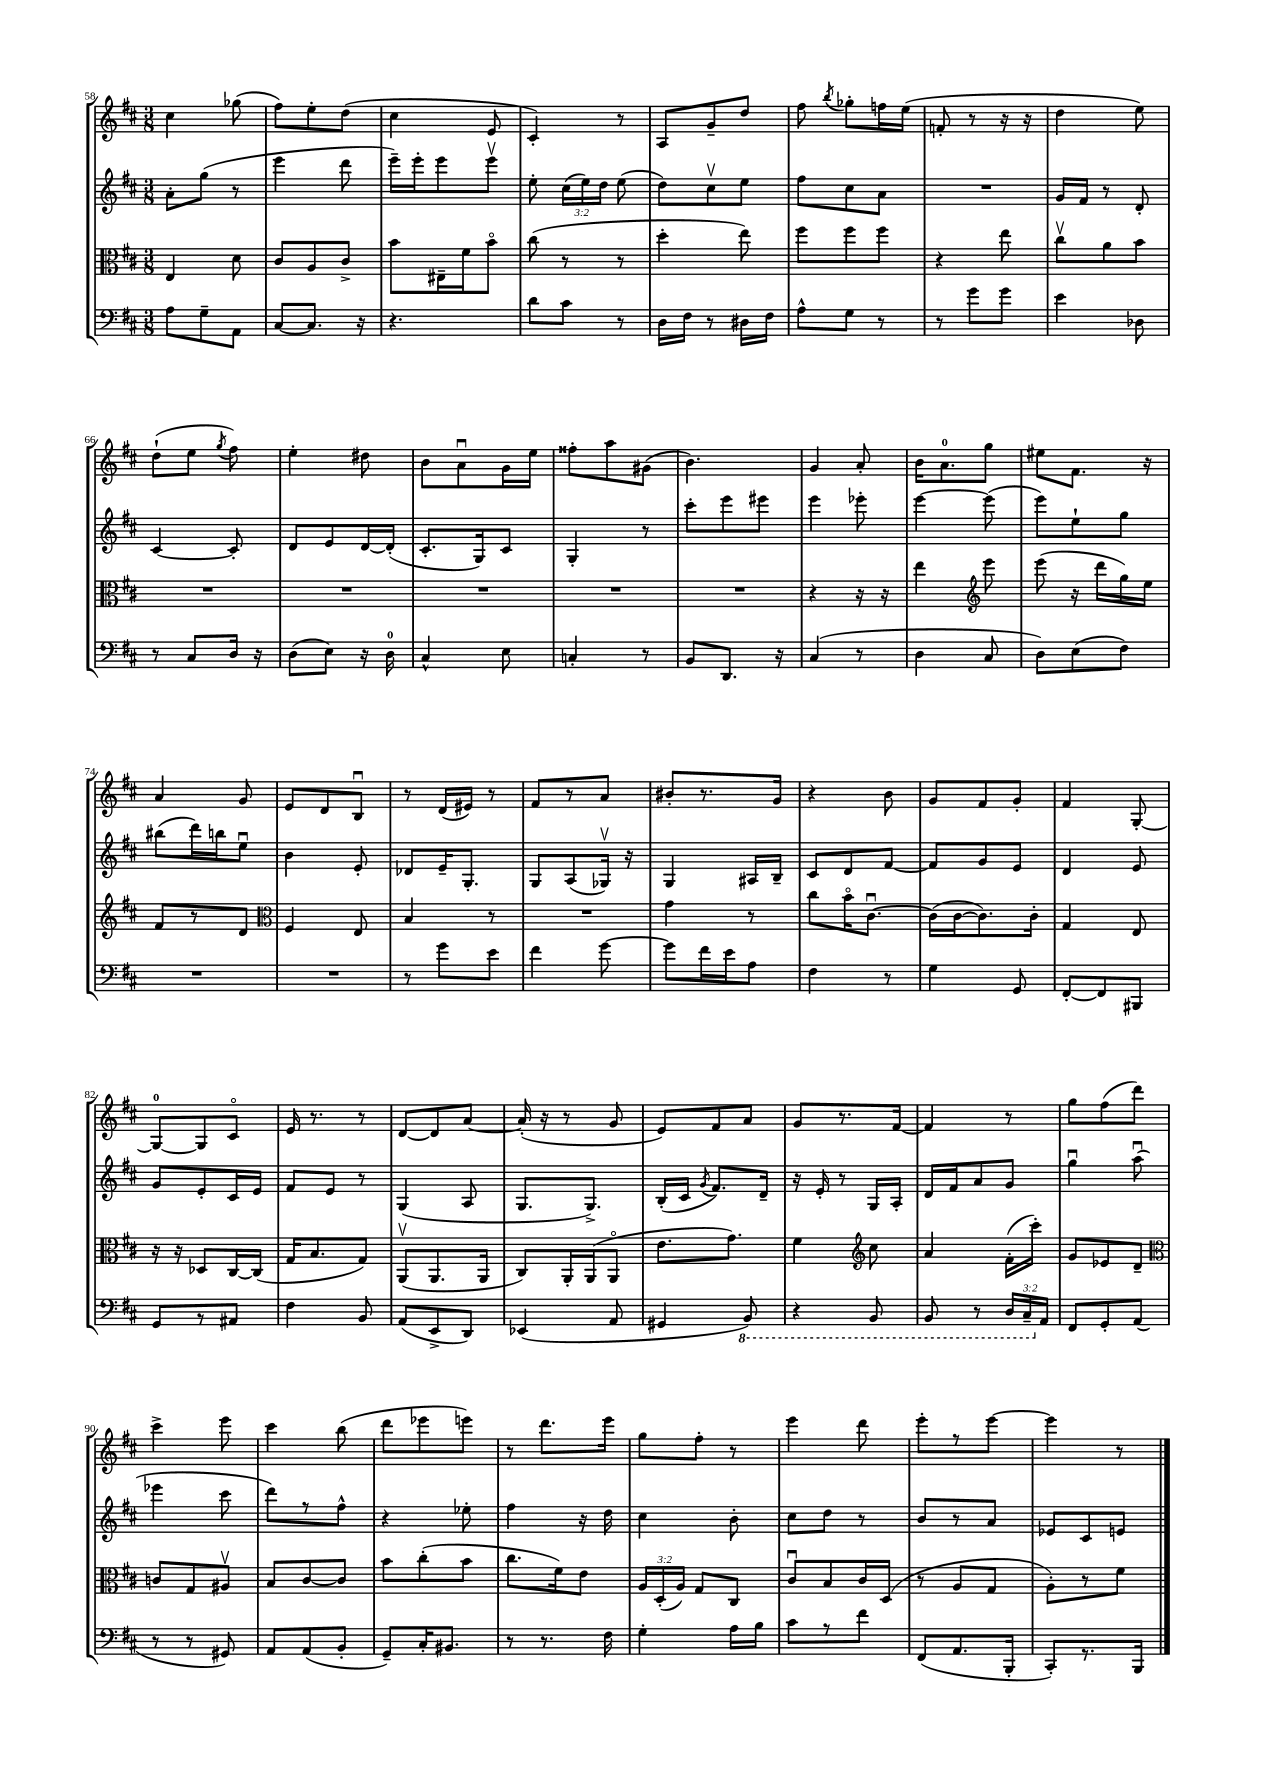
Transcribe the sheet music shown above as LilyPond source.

<<
\new StaffGroup <<
\new Staff = "s0" {
    \clef treble \key d \major \numericTimeSignature \time 3/8
    \autoBeamOff cis''4 ges''8( |
    fis''8[) e''8-. d''8]( |
    cis''4 e'8 |
    cis'4-.) r8 |
    a8[ g'8-- d''8] |
    fis''8 \acciaccatura { b''8 } ges''8[-. f''16 e''16]( |
    f'8-. r8 r16 r16 |
    d''4 e''8) |
    d''8[-!( e''8] \acciaccatura { g''8 } fis''8) |
    e''4-. dis''8 |
    b'8[ a'8\downbow g'16 e''16] |
    fisis''8[-. a''8 gis'8]( |
    b'4.) |
    g'4 a'8-. |
    b'16[ a'8.-0 g''8] |
    eis''8[ fis'8.] r16 |
    a'4 g'8 |
    e'8[ d'8 b8]\downbow |
    r8 d'16[( eis'16]) r8 |
    fis'8[ r8 a'8] |
    bis'8[-. r8. g'16] |
    r4 b'8 |
    g'8[ fis'8 g'8]-. |
    fis'4 g8~-. |
    g8[-0~ g8 cis'8]\flageolet |
    e'16 r8. r8 |
    d'8[~ d'8 a'8]~ |
    a'16-.( r16 r8 g'8 |
    e'8[) fis'8 a'8] |
    g'8[ r8. fis'16]~ |
    fis'4 r8 |
    g''8[ fis''8( d'''8]) |
    cis'''4-> e'''8 |
    cis'''4 b''8( |
    d'''8[ ees'''8 e'''8]) |
    r8 d'''8.[ e'''16] |
    g''8[ fis''8]-. r8 |
    e'''4 d'''8 |
    e'''8[-. r8 e'''8]~ |
    e'''4 r8 \bar "|." |
}
\new Staff = "s1" {
    \clef treble \key d \major \numericTimeSignature \time 3/8 \override Staff.TupletNumber.text = #tuplet-number::calc-fraction-text
    \autoBeamOff a'8[-. g''8]( r8 |
    e'''4 d'''8 |
    e'''16[--) e'''16-. e'''8 e'''8]\upbow |
    e''8-. \tuplet 3/2 { cis''16[( e''16) d''16] } e''8( |
    d''8[) cis''8\upbow e''8] |
    fis''8[ cis''8 a'8] |
    R4. |
    g'16[ fis'16] r8 d'8-. |
    cis'4~ cis'8-. |
    d'8[ e'8 d'16~ d'16]-.( |
    cis'8.[-. g16) cis'8] |
    g4-. r8 |
    cis'''8[-. e'''8 eis'''8] |
    e'''4 ees'''8-. |
    e'''4~ e'''8( |
    e'''8[) e''8-! g''8] |
    bis''8[( d'''16) b''16 e''8]\downbow |
    b'4 e'8-. |
    des'8[ e'16-- g8.]-. |
    g8[ a8( ges16]\upbow) r16 |
    g4 ais16[ b16]-- |
    cis'8[ d'8 fis'8]~ |
    fis'8[ g'8 e'8] |
    d'4 e'8 |
    g'8[ e'8-. cis'16 e'16] |
    fis'8[ e'8] r8 |
    g4( a8 |
    g8.[ g8.]->) |
    b16[-.( cis'16] \acciaccatura { g'8 } fis'8.[) d'16]-- |
    r16 e'16-. r8 g16[ a16]-. |
    d'16[ fis'16 a'8 g'8] |
    g''4\downbow a''8\downbow( |
    ees'''4 cis'''8 |
    d'''8[) r8 fis''8]-^ |
    r4 ees''8-. |
    fis''4 r16 d''16 |
    cis''4 b'8-. |
    cis''8[ d''8] r8 |
    b'8[ r8 a'8] |
    ees'8[ cis'8 e'8] \bar "|." |
}
\new Staff = "s2" {
    \clef alto \key d \major \numericTimeSignature \time 3/8 \override Staff.TupletNumber.text = #tuplet-number::calc-fraction-text
    \autoBeamOff e4 d'8 |
    cis'8[ a8 cis'8]-> |
    b'8[ eis16-- fis'16 b'8]\flageolet |
    cis''8( r8 r8 |
    d''4-. e''8) |
    fis''8[ fis''8 fis''8] |
    r4 e''8 |
    cis''8[\upbow a'8 b'8] |
    R4. |
    R4. |
    R4. |
    R4. |
    R4. |
    r4 r16 r16 |
    e''4 \clef treble e'''8 |
    e'''8( r16 d'''16[ g''16) e''16] |
    fis'8[ r8 d'8] |
    \clef alto fis4 e8 |
    b4 r8 |
    R4. |
    g'4 r8 |
    cis''8[ b'16\flageolet cis'8.]~\downbow |
    cis'16[( cis'16~ cis'8.) cis'16]-. |
    g4 e8 |
    r16 r16 des8[ cis16~ cis16]( |
    g16[ b8. g8]) |
    a,8[\upbow( a,8. a,16] |
    cis8[) a,16-. a,16( a,8]\flageolet |
    e'8.[ g'8.]) |
    fis'4 \clef treble cis''8 |
    a'4 fis'16[-.( cis'''16]-.) |
    g'8[ ees'8 d'8]-- |
    \clef alto c'8[ g8 ais8]\upbow |
    b8[ cis'8~ cis'8] |
    b'8[ cis''8-.( b'8] |
    cis''8.[ fis'16) e'8] |
    \tuplet 3/2 { a16[ d16-.( a16]) } g8[ cis8] |
    cis'8[\downbow b8 cis'16 d16]( |
    r8 a8[ g8] |
    a8[-.) r8 fis'8] \bar "|." |
}
\new Staff = "s3" {
    \clef bass \key d \major \numericTimeSignature \time 3/8 \override Staff.TupletNumber.text = #tuplet-number::calc-fraction-text
    \autoBeamOff a8[ g8-- a,8] |
    cis8[~ cis8.] r16 |
    r4. |
    d'8[ cis'8] r8 |
    d16[ fis16] r8 dis16[ fis16] |
    a8[-^ g8] r8 |
    r8 g'8[ g'8] |
    e'4 des8 |
    r8 cis8[ d16] r16 |
    d8[( e8]) r16 d16-0 |
    cis4-^ e8 |
    c4-. r8 |
    b,8[ d,8.] r16 |
    cis4( r8 |
    d4 cis8 |
    d8[) e8( fis8]) |
    R4. |
    R4. |
    r8 g'8[ e'8] |
    fis'4 g'8~ |
    g'8[ fis'16 e'16 a8] |
    fis4 r8 |
    g4 g,8 |
    fis,8[~-. fis,8 bis,,8] |
    g,8[ r8 ais,8] |
    fis4 b,8 |
    a,8[( e,8-> d,8]) |
    ees,4( a,8 |
    gis,4 \ottava #-1 b,,8) |
    r4 b,,8 |
    b,,8 r8 \tuplet 3/2 { d,16[ cis,16-- \ottava #0 a,16] } |
    fis,8[ g,8-. a,8]( |
    r8 r8 gis,8) |
    a,8[ a,8( b,8]-. |
    g,8[--) cis16-. bis,8.] |
    r8 r8. fis16 |
    g4-. a16[ b16] |
    cis'8[ r8 fis'8] |
    fis,8[( a,8. b,,16]-. |
    cis,8[-.) r8. b,,16] \bar "|." |
}
>>
>>
\layout { \context { \Score currentBarNumber = #58 } }
